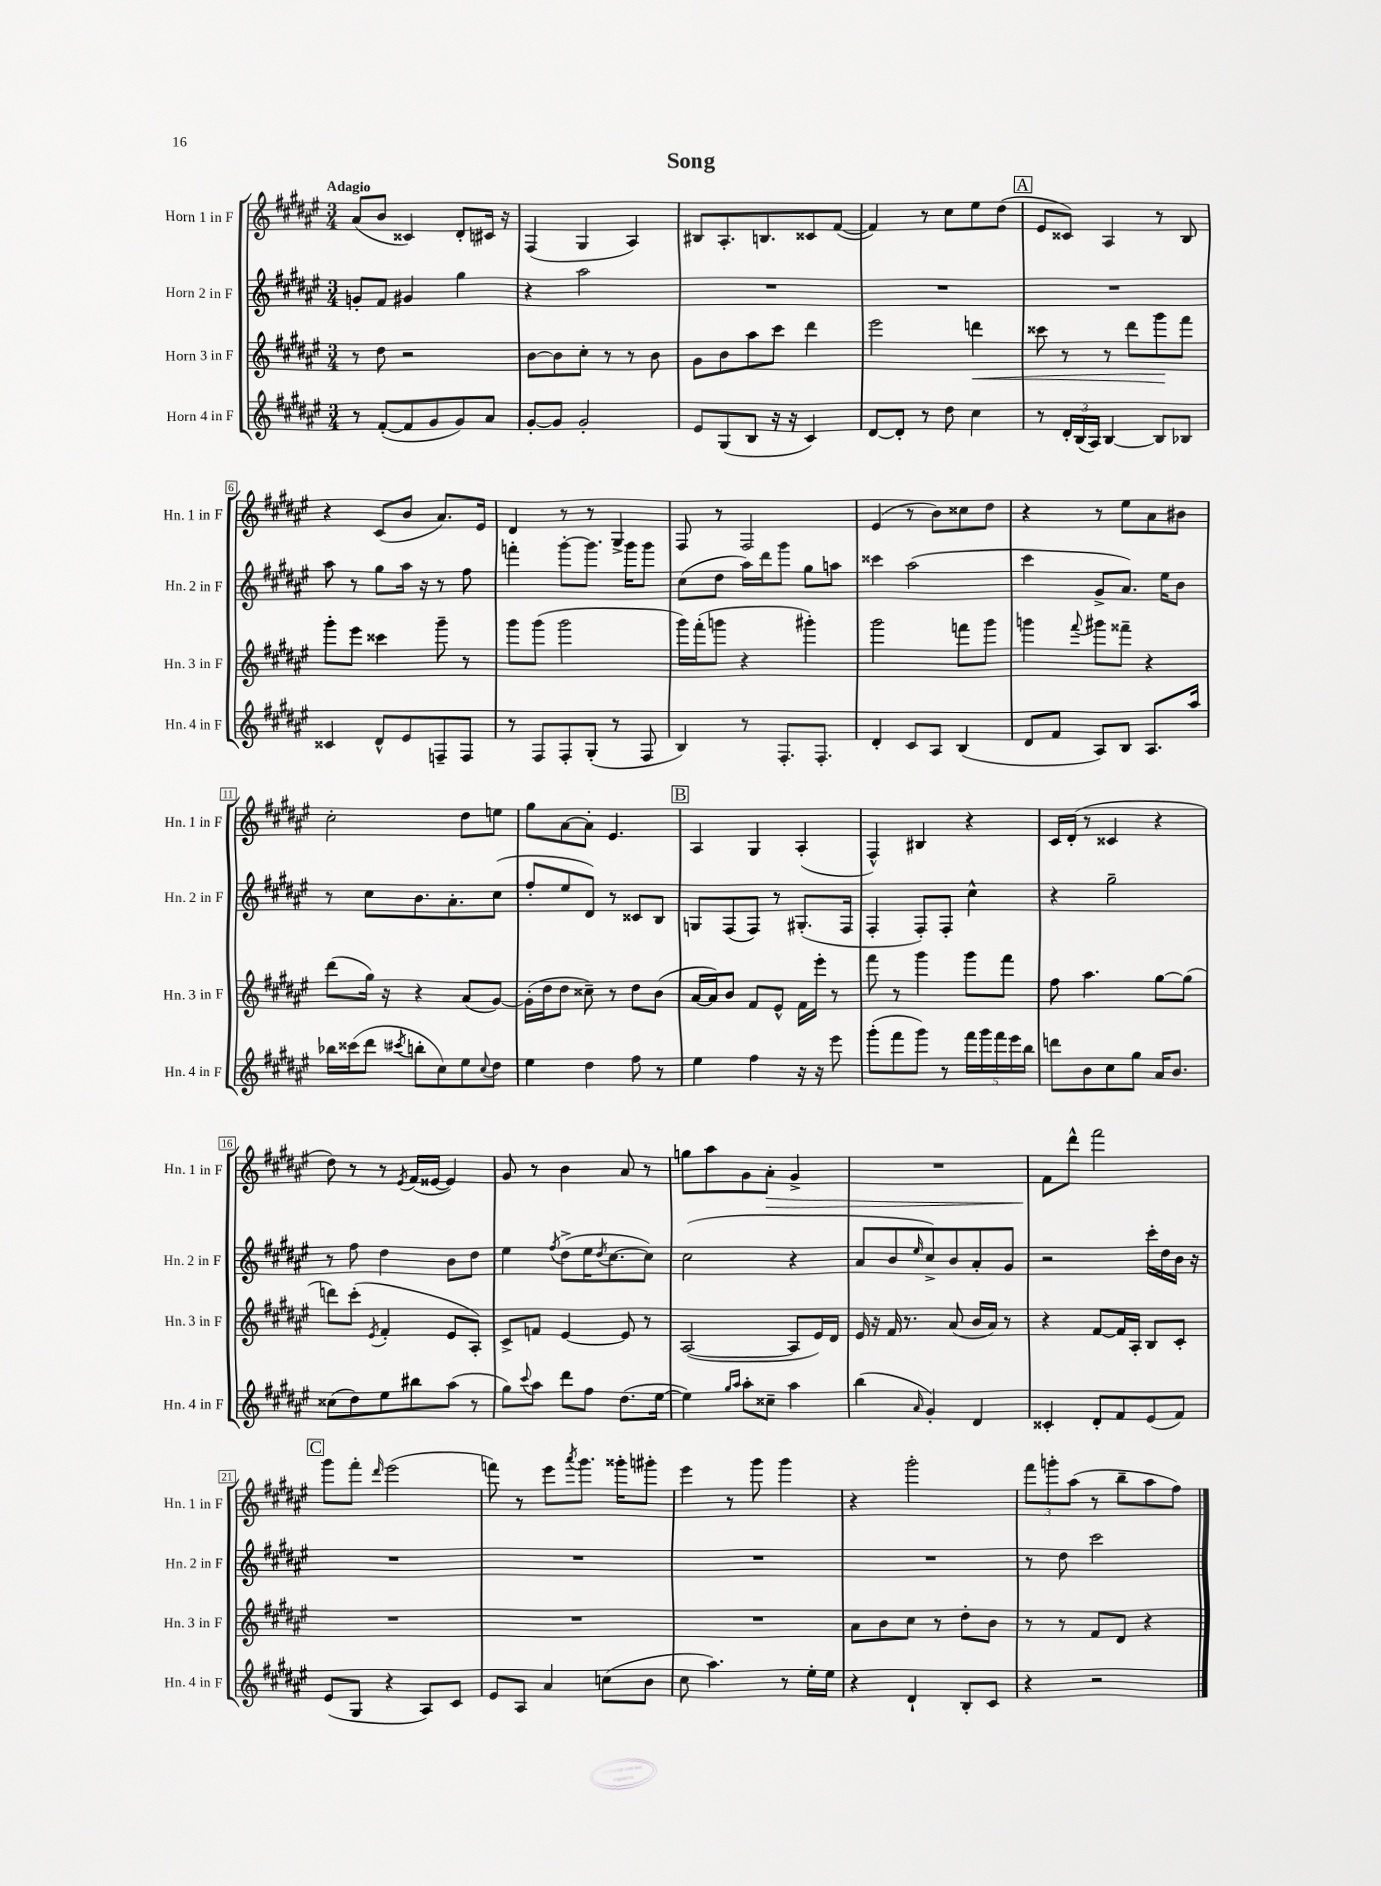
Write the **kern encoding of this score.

**kern	**kern	**dynam	**kern	**kern	**dynam
*part4	*part3	*part3	*part2	*part1	*part1
*staff4	*staff3	*staff3	*staff2	*staff1	*staff1
*I"Horn 4 in F	*I"Horn 3 in F	*	*I"Horn 2 in F	*I"Horn 1 in F	*
*I'Hn. 4 in F	*I'Hn. 3 in F	*	*I'Hn. 2 in F	*I'Hn. 1 in F	*
*clefG2	*clefG2	*	*clefG2	*clefG2	*
*k[f#c#g#d#a#e#]	*k[f#c#g#d#a#e#]	*	*k[f#c#g#d#a#e#]	*k[f#c#g#d#a#e#]	*
*M3/4	*M3/4	*	*M3/4	*M3/4	*
=1	=1	=1	=1	=1	=1
!	!	!	!	!LO:TX:a:B:t=Adagio	!
8r	8r	.	8gn'/L	(8a#/L	.
([8f#'/L	8dd#\	.	8f#/J	8b/J	.
8f#/]	2r	.	4g#X/	4c##X/)	.
8g#/	.	.	.	.	.
8g#/)	.	.	4gg#\	8d#'/L	.
8a#/J	.	.	.	16c#X/Jk	.
.	.	.	.	16r	.
=2	=2	=2	=2	=2	=2
[8g#'/L	[8b\L	.	4r	(4F#/	.
8g#/J]	8b\]	.	.	.	.
2g#'/	8cc#'\J	.	2aa#\	4G#/	.
.	8r	.	.	.	.
.	8r	.	.	4A#/)	.
.	8b\	.	.	.	.
=3	=3	=3	=3	=3	=3
8e#/L	8g#\L	.	2.r	8B#X/L	.
(8G#/	8b\	.	.	8.A#'/	.
8B/J	8aa#\	.	.	.	.
.	.	.	.	8.Bn/	.
16r	8ccc#\J	.	.	.	.
16r	.	.	.	.	.
4c#/)	4ddd#\	.	.	8c##X/	.
.	.	.	.	([8f#/J	.
=4	=4	=4	=4	=4	=4
[8d#/L	2eee#\	.	2.r	4f#/])	.
8d#'/J]	.	.	.	.	.
8r	.	.	.	8r	.
8dd#\	.	.	.	8cc#\L	.
!	!	!LO:HP:b	!	!	!
4cc#\	4dddn\	<	.	8ee#\	.
.	.	.	.	(8dd#\J	.
!!LO:REH:place=s1:t=A
=5	=5	=5	=5	=5	=5
8r	8ccc##X\	.	2.r	8e#/L	.
24d#'/LL	8r	.	.	8c##X/J)	.
(24B/	.	.	.	.	.
24A#/JJ)	.	.	.	.	.
[4B/	8r	.	.	4A#/	.
.	8ddd#\L	.	.	.	.
8B/L]	8ggg#\	.	.	8r	.
8B-X/J	8fff#\J	[	.	8B/	.
!!LO:LB:g=z
=6	=6	=6	=6	=6	=6
4c##X/	8ggg#'\L	.	8aa#\	4r	.
.	8eee#\J	.	8r	.	.
8d#^^/L	4ccc##X\	.	8gg#\L	(8c#/L	.
8e#/	.	.	16aa#\Jk	8b/J	.
.	.	.	16r	.	.
8Fn~/	8ggg#~\	.	8r	8.a#/L)	.
8F/J	8r	.	8ff#\	.	.
.	.	.	.	16e#/Jk	.
=7	=7	=7	=7	=7	=7
8r	8ggg#\L	.	4fffn'\	4d#/	.
8F#/L	(8ggg#\J	.	.	.	.
8F#'/	2ggg#\	.	[8ggg#'\L	8r	.
(8G#'/J	.	.	8.ggg#\J]	8r	.
8r	.	.	.	4G#^/	.
.	.	.	16ggg#\KL	.	.
8F#/	.	.	8ggg#\J	.	.
=8	=8	=8	=8	=8	=8
4B/)	16ggg#\LL)	.	(8cc#\L	8F#/	.
.	(16fff#'\J	.	.	.	.
.	8gggn\J	.	8dd#\J	8r	.
8r	4r	.	16aa#\LL)	2F#/	.
.	.	.	16ddd#\J	.	.
8.F#'/L	.	.	8ggg#\J	.	.
.	4ggg#X'\)	.	8gg#\L	.	.
8.F#'/J	.	.	.	.	.
.	.	.	8aan\J	.	.
=9	=9	=9	=9	=9	=9
4d#'/	2ggg#\	.	4ccc##X\	(4e#/	.
8c#/L	.	.	(2aa#\	8r	.
8A#/J	.	.	.	8b\L)	.
(4B/	8fffn\L	.	.	8cc##X\	.
.	8ggg#\J	.	.	8dd#\J	.
=10	=10	=10	=10	=10	=10
8d#/L	4gggn\	.	4ccc#\	4r	.
8f#/J	.	.	.	.	.
.	8qqfff#/	.	.	.	.
8A#/L)	8ggg#X\L	.	8g#^/L	8r	.
8B/J	8fff##X~\J	.	8.a#/J)	8ee#\L	.
8.A#/L	4r	.	.	8a#\	.
.	.	.	16ee#\KL	.	.
.	.	.	8b\J	8b#X\J	.
16aa#/Jk	.	.	.	.	.
!!LO:LB:g=z
=11	=11	=11	=11	=11	=11
16bb-X\LL	(8ddd#\L	.	8r	2cc#'\	.
(16ccc##X\J	.	.	.	.	.
8ddd#\J	16gg#\Jk)	.	8cc#\L	.	.
.	16r	.	.	.	.
8qccc#X/	.	.	.	.	.
8bbn'\L	4r	.	8.b\	.	.
8cc#\)	.	.	.	.	.
.	.	.	8.a#'\	.	.
8ee#\	(8a#/L	.	.	8dd#\L	.
8qqcc#/	.	.	.	.	.
8dd#\J	[8g#/J)	.	(8cc#\J	8een\J	.
=12	=12	=12	=12	=12	=12
4ee#\	(16g#'\LL]	.	8ff#'/L	8gg#\L	.
.	16dd#\J	.	.	.	.
.	8dd#\J	.	8ee#/	[8a#\	.
4dd#\	8cc##X~\)	.	8d#/J)	8a#'\J]	.
.	8r	.	8r	4.e#/	.
8ff#\	8dd#\L	.	8c##X/L	.	.
8r	(8b\J	.	8B/J	.	.
!!LO:REH:place=s1:t=B
=13	=13	=13	=13	=13	=13
4ee#\	[16a#/LL	.	8Gn/L	4A#/	.
.	16a#/J])	.	.	.	.
.	8b/J	.	(8F#/	.	.
4ff#\	8f#/L	.	8F#/J)	4G#/	.
.	8e#^^/J	.	8r	.	.
16r	16f#\LL	.	(8.G#X'/L	(4A#'/	.
16r	16eee#'\JJ	.	.	.	.
8eee#\	8r	.	.	.	.
.	.	.	16F#/Jk	.	.
=14	=14	=14	=14	=14	=14
(8ggg#'\L	8fff#\	.	4F#'/	4F#^^/)	.
8fff#\	8r	.	.	.	.
8ggg#\J)	4ggg#\	.	8F#'/L)	4B#X/	.
8r	.	.	8F#'/J	.	.
20fff#\LL	8ggg#\L	.	4cc#^^\	4r	.
20ggg#\	.	.	.	.	.
20fff#\	.	.	.	.	.
.	8fff#\J	.	.	.	.
20eee#\	.	.	.	.	.
20bb\JJ	.	.	.	.	.
=15	=15	=15	=15	=15	=15
8dddn\L	8ff#\	.	4r	16c#/LL	.
.	.	.	.	(16d#'/JJ	.
8b\	4.aa#\	.	.	8r	.
8cc#\	.	.	2gg#~\	4c##X/	.
8gg#\J	.	.	.	.	.
16a#/KL	[8gg#\L	.	.	4r	.
8.b/J	.	.	.	.	.
.	(8gg#\J]	.	.	.	.
!!LO:LB:g=z
=16	=16	=16	=16	=16	=16
(8cc##X\L	8dddn\L)	.	8r	8dd#\)	.
8dd#\)	(8ccc#'\J	.	8ff#\	8r	.
.	8qe#/	.	.	.	.
8ee#\	4f#'/	.	4dd#\	8r	.
.	.	.	.	8qe#/	.
8bb#X\	.	.	.	(16f#/LL	.
.	.	.	.	[16e##X/JJ	.
(8aa#\J	8e#/L	.	8b\L	4e##/])	.
8r	8A#'/J)	.	8dd#\J	.	.
=17	=17	=17	=17	=17	=17
8gg#\L)	8c#^/L	.	4ee#\	8g#/	.
8qqccc#/	.	.	.	.	.
8aa#\J	8fn/J	.	.	8r	.
.	.	.	8qff#/	.	.
8ddd#\L	[4e#/	.	(8dd#^\L	4b\	.
8ff#\J	.	.	16ee#\K	.	.
.	.	.	8qdd#/	.	.
.	.	.	[8.cc#\	.	.
(8.dd#\L	8e#/]	.	.	8a#/	.
.	8r	.	8cc#\J])	8r	.
[16ee#\Jk	.	.	.	.	.
=18	=18	=18	=18	=18	=18
4ee#\])	([2A#/	.	(2cc#\	8ggn\L	.
.	.	.	.	8aa#\	.
16qqgg#/LL	.	.	.	.	.
16qqaa#/JJ	.	.	.	.	.
8aa#'\L	.	.	.	8g#\	.
!	!	!	!	!	!LO:HP:b
8cc##X~\J	.	.	.	8a#'\J	>
4aa#\	8A#/L]	.	4r	4g#^/	.
.	16e#/L)	.	.	.	.
.	16d#/JJ	.	.	.	.
=19	=19	=19	=19	=19	=19
(4bb\	16e#/	.	8a#/L	2.r	.
.	16r	.	.	.	.
.	16f#/	.	8b/	.	.
.	8.r	.	.	.	.
16qqa#/	.	.	16qqee#/	.	.
4g#'/)	.	.	8cc#^/)	.	.
.	(8a#/	.	8b/	.	.
4d#/	16b/LL	.	8a#'/	.	.
.	16a#/JJ)	.	.	.	.
.	8r	.	8g#/J	.	.
=20	=20	=20	=20	=20	=20
4c##X'/	4r	.	2r	8f#\L	.
.	.	.	.	8ddd#^^\J	]
8d#'/L	[8f#/L	.	.	2fff#\	.
8f#/	16f#/L]	.	.	.	.
.	16A#'/JJ	.	.	.	.
(8e#/	8B/L	.	16ccc#'\LL	.	.
.	.	.	16dd#\	.	.
8f#/J)	8c#'/J	.	16b\JJ	.	.
.	.	.	16r	.	.
!!LO:LB:g=z
!!LO:REH:place=s1:t=C
=21	=21	=21	=21	=21	=21
(8e#/L	2.r	.	2.r	8ggg#\L	.
8G#/J	.	.	.	8fff#'\J	.
.	.	.	.	16qqddd#/	.
4r	.	.	.	(2eee#\	.
8A#/L)	.	.	.	.	.
8c#/J	.	.	.	.	.
=22	=22	=22	=22	=22	=22
8e#/L	2.r	.	2.r	8fffn\)	.
8A#/J	.	.	.	8r	.
4a#/	.	.	.	8eee#\L	.
.	.	.	.	8qaaa#/	.
.	.	.	.	8.ggg#\J	.
(8ccn\L	.	.	.	.	.
.	.	.	.	16ggg##X'\KL	.
8b\J	.	.	.	8ggg#X'\J	.
=23	=23	=23	=23	=23	=23
8cc#\	2.r	.	2.r	4eee#\	.
4.aa#\)	.	.	.	.	.
.	.	.	.	8r	.
.	.	.	.	8ggg#\	.
8r	.	.	.	4ggg#\	.
16ee#'\LL	.	.	.	.	.
16ee#\JJ	.	.	.	.	.
=24	=24	=24	=24	=24	=24
4r	8a#\L	.	2.r	4r	.
.	8b\	.	.	.	.
4d#`/	8cc#\J	.	.	2ggg#'\	.
.	8r	.	.	.	.
8B'/L	8dd#'\L	.	.	.	.
8c#/J	8b\J	.	.	.	.
=25	=25	=25	=25	=25	=25
4r	8r	.	8r	12fff#\L	.
.	.	.	.	12gggn'\	.
.	8r	.	8dd#\	.	.
.	.	.	.	(12aa#\J	.
2r	8f#/L	.	2ccc#\	8r	.
.	8d#/J	.	.	8bb~\L	.
.	4r	.	.	8aa#\	.
.	.	.	.	8ff#\J)	.
==	==	==	==	==	==
*-	*-	*-	*-	*-	*-
